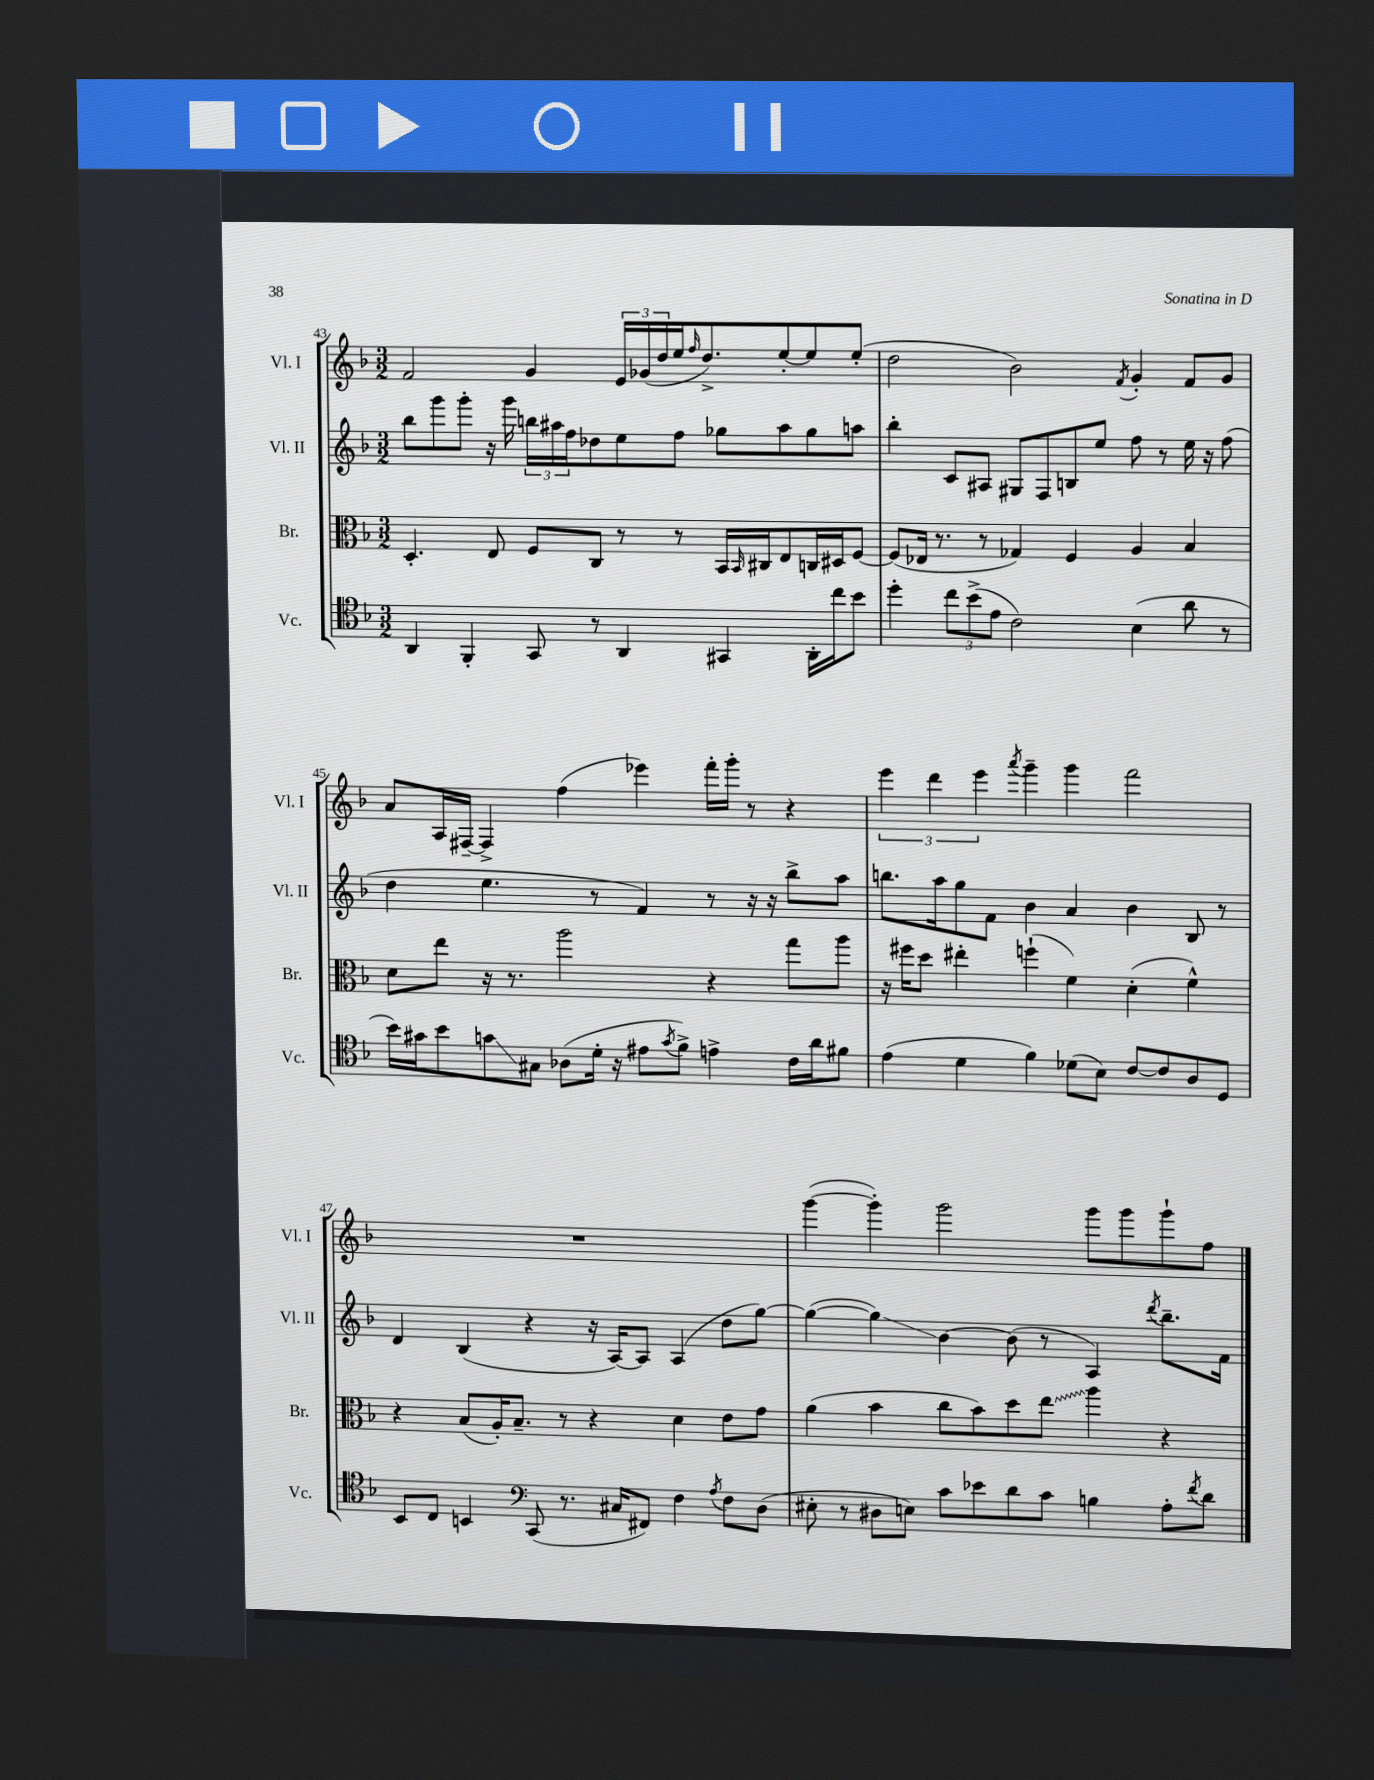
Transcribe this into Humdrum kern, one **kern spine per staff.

**kern	**kern	**kern	**kern
*staff4	*staff3	*staff2	*staff1
*clefC4	*clefC3	*clefG2	*clefG2
*k[b-]	*k[b-]	*k[b-]	*k[b-]
*M3/2	*M3/2	*M3/2	*M3/2
4AA	4.D'	8bb-	2f
.	.	8ggg	.
4FF'	.	8ggg'	.
.	8E	16r	.
.	.	16ggg	.
8GG	8F	24bb	4g
.	.	24aa#	.
.	.	24ff	.
8r	8C	8dd-	.
4AA	8r	8ee	24e
.	.	.	(24g-
.	.	.	24dd
.	8r	8ff	16ee
.	.	.	16qqff
.	.	.	8.dd^)
4GG#	16BB-	8gg-	.
.	16qqBB-	.	.
.	16C#	.	.
.	8E	8aa#	[8ee'
16AA'	16C	8gg-	8ee]
16cc	16D#	.	.
8b-	[8F	8aa	(8ee'
=	=	=	=
4dd'	(8F]	4bb-'	2dd
.	16E-	.	.
.	8.r	.	.
12cc	.	8c	.
(12b-^	.	.	.
.	8r	8A#	.
12e	.	.	.
2c)	4G-)	8G#	2b-)
.	.	8F	.
.	4F	8B	.
.	.	8ee	.
.	.	.	8qf
(4B-	4A	8ff	4g'
.	.	8r	.
8a	4B-	16ee	8f
.	.	16r	.
8r	.	(8ff	8g
=	=	=	=
16b-)	8d	4dd	8a
16g#	.	.	.
8b-	8ee	.	16A
.	.	.	[16F#~
8g	16r	4.ee	4F#^]
.	8.r	.	.
8G#	.	.	.
(8A-	2aa	.	(4ff
16d'	.	8r	.
16r	.	.	.
8e#	.	4f)	4eee-)
8qg	.	.	.
8f^)	.	.	.
4e^	4r	8r	16fff'
.	.	.	16ggg'
.	.	16r	8r
.	.	16r	.
16c	8gg	8bb-^	4r
16a	.	.	.
8f#	8aa	8aa	.
=	=	=	=
(4e	16r	8.bb	6eee
.	16ff#	.	.
.	8dd	.	.
.	.	.	6ddd
.	.	16aa	.
4d	4ee#'	8gg	.
.	.	.	6eee
.	.	8f	.
.	.	.	8qaaa
4f)	(4ff`	4b-	4ggg~
(8d-	4f)	4a	4ggg
8B-)	.	.	.
[8c	(4d'	4b-	2fff
8c]	.	.	.
8A	4f^^)	8B-	.
8D	.	8r	.
=	=	=	=
8BB-	4r	4d	1.r
8C	.	.	.
4BB	(8B-	(4B-	.
.	16A')	.	.
.	8.B-~	.	.
*clefF4	*	*	*
(8CC	.	4r	.
8.r	8r	.	.
.	4r	16r	.
16C#	.	[16A)	.
8FF#)	.	8A]	.
4F	4d	(4A	.
8qA	.	.	.
8F	8e	8dd	.
(8D	8g	[8gg)	.
=	=	=	=
8E#'	(4a	(4gg_	([4ggg
8r	.	.	.
8D#	4b-	4gg])	4ggg'])
8E)	.	.	.
8c	8cc	[4b-	2ggg
8e-	8b-)	.	.
8d	8dd	(8b-]	.
8c	8ee	8r	.
4B	4aa	4A)	8ggg
.	.	.	8ggg
.	.	8qddd	.
8A'	4r	8.bb-~	8ggg`
8qf	.	.	.
8d	.	.	8ff
.	.	16f	.
==	==	==	==
*-	*-	*-	*-
